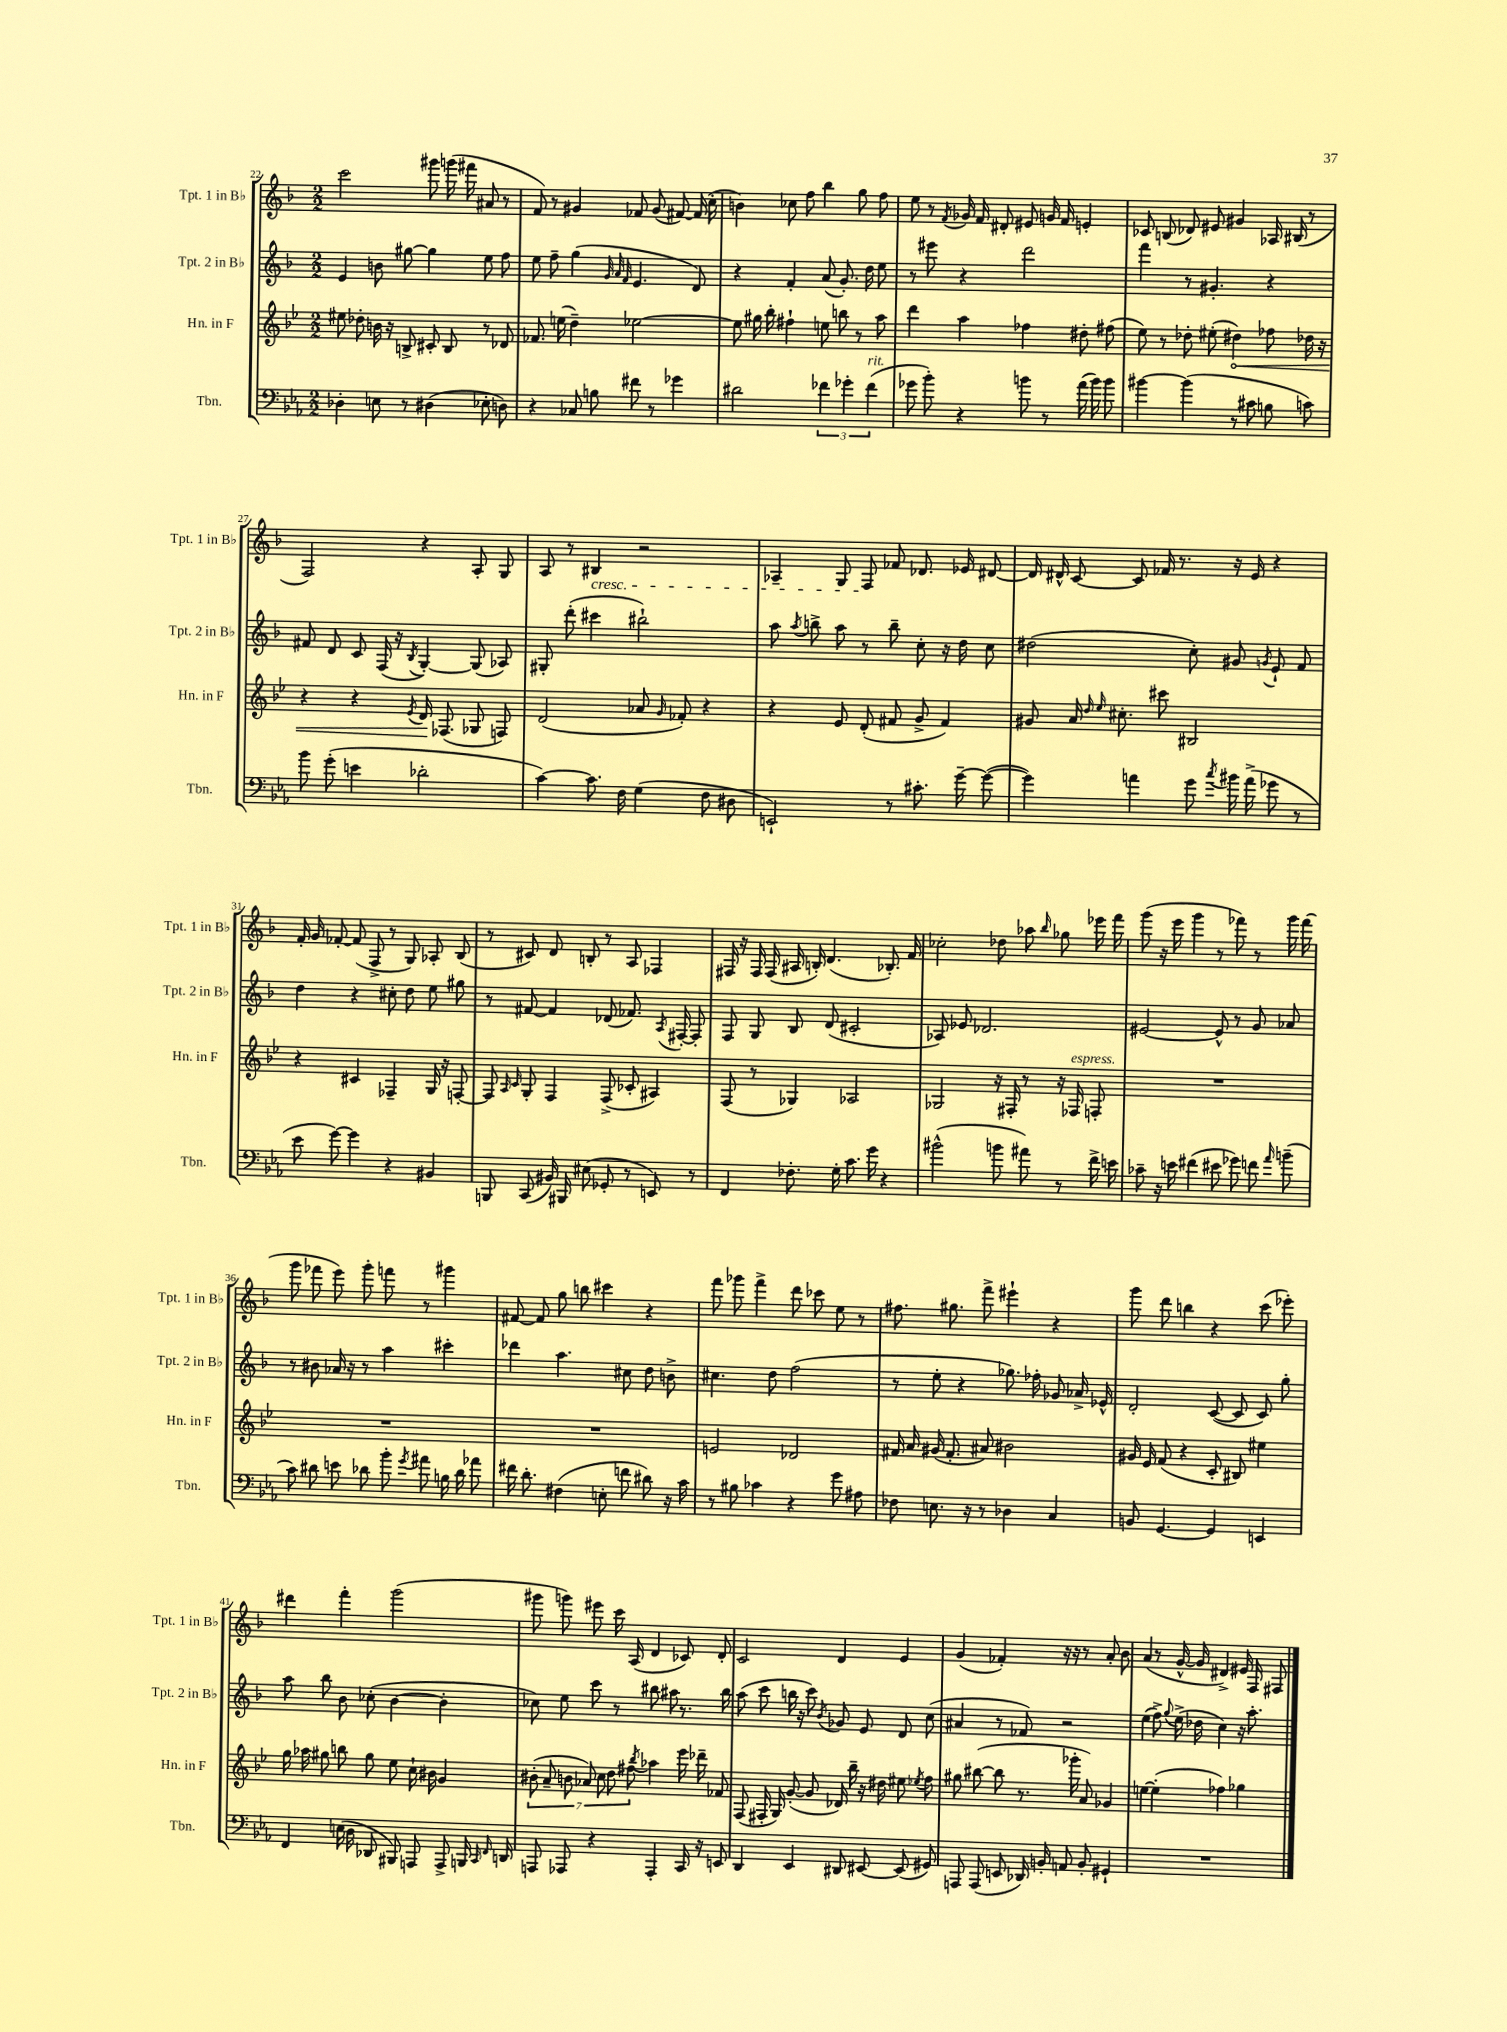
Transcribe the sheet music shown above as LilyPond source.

<<
\new StaffGroup <<
\new Staff = "s0" \with { instrumentName = "Tpt. 1 in Bb" shortInstrumentName = "Tpt. 1 in Bb" } {
    \clef treble \key f \major \numericTimeSignature \time 2/2
    \autoBeamOff c'''2 gis'''8 g'''16( fis'''16 ais'8 r8 |
    f'8) r8 gis'4 fes'8 gis'8( fis'8~) fis'16( c''16-. |
    b'4) ces''8 f''8 bes''4 g''8 f''8 |
    e''8 r8 \acciaccatura { f'8 } ges'16 f'16 dis'8-. eis'8 g'16 f'16 e'4-. |
    ces'8 b8( des'8) eis'8 gis'4 aes16 bis16( r8 |
    f2) r4 a8-. g8 |
    a8 r8 bis4\cresc r2 |
    aes4-- g8 f8\! fes'8 des'8. ees'16 dis'8~ |
    dis'16 dis'16-^ c'8~ c'8 fes'16 r8. r16 e'16 r4 |
    f'16-. g'16 fes'8~-. fes'8( f8-> r8 g8) aes8-. bes8( |
    r8 cis'8) d'8 b8-. r8 a8 fes4 |
    fis16 r16 fis16 fis16( ais16 b16-.) d'4.( bes8.-.) f'16 |
    ces''2-. des''8 aes''8 \grace { bes''16 } ges''8 ees'''16 f'''16 |
    g'''8( r16 e'''16 g'''4 r8 fes'''8) r8 g'''16 fes'''16( |
    g'''8 fes'''8 e'''8) g'''8-. f'''8 r8 gis'''4 |
    fis'8~ fis'8 g''8 b''8 cis'''4 r4 |
    f'''8 ges'''8 f'''4-> d'''8 ces'''8 e''8 r8 |
    fis''8. gis''8. f'''8-> eis'''4-! r4 |
    g'''8 d'''8 b''4 r4 c'''8( ees'''8-.) |
    dis'''4 f'''4-. g'''2( |
    gis'''8 g'''8) eis'''8 c'''16 a16( d'4 ces'8) d'8-. |
    c'2 d'4 e'4 |
    g'4( fes'4-.) r16 r16 r8 a'8-. bes'8 |
    a'4( r8 g'16~-^ g'16 dis'4->) eis'16 f16 fis8 \bar "|." |
}
\new Staff = "s1" \with { instrumentName = "Tpt. 2 in Bb" shortInstrumentName = "Tpt. 2 in Bb" } {
    \clef treble \key f \major \numericTimeSignature \time 2/2
    \autoBeamOff e'4 b'8 gis''8~ gis''4 e''8 f''8 |
    e''8 f''8-- g''4( \grace { g'32 a'32 f'32 } e'4. d'8) |
    r4 f'4-. a'8( g'8.-.) d''16 e''8 |
    r8 eis'''8 r4 d'''2 |
    f'''4 r8 gis'4.-. r4 |
    fis'8 d'8 c'8 f16( r16 \acciaccatura { bes8 } g4~-.) g8( aes8) |
    gis8-. d'''8-.( cis'''4 bis''2-!) |
    a''8 \acciaccatura { a''8 } b''8-> a''8 r8 b''8-- c''8-. r16 d''16 c''8 |
    dis''2( c''8-.) gis'8 \acciaccatura { g'8 } e'8-! f'8 |
    d''4 r4 cis''8-. d''8 e''8 gis''8 |
    r8 fis'8~ fis'4 des'8( fes'8.) \acciaccatura { a8 } fis16~-. fis8-. |
    f8 g8 bes8 d'8( cis'2-. |
    aes8) ees'8 des'2. |
    eis'2~ eis'8-^ r8 g'8 aes'8 |
    r8 bis'8 aes'16 r16 r8 a''4 cis'''4-. |
    des'''4 a''4. cis''8 d''8 b'8-> |
    cis''4. d''8 f''2( |
    r8 e''8-. r4 ges''8.) fes''16-. ges'8 aes'16-> ees'16-^ |
    d'2-. c'8~( c'8 c'8) g''8-. |
    a''8 bes''8 bes'8 ces''8-.( bes'4~ bes'4-. |
    ces''8) e''8 c'''8 r8 bis''8 ais''8 r8. bis''16 |
    a''8( c'''8 b''16 r16 c'''8) \acciaccatura { bes'8 } ges'8 e'8 d'8 c''8( |
    ais'4 r8 fes'8) r2 |
    e''4( f''8->) \appoggiatura { g''8 } e''16->( des''16 c''4) r16 a''8.-. \bar "|." |
}
\new Staff = "s2" \with { instrumentName = "Hn. in F" shortInstrumentName = "Hn. in F" } {
    \clef treble \key bes \major \numericTimeSignature \time 2/2
    \autoBeamOff eis''8 des''8-. b'16 r16 b8-> cis'8-. b8 r8 des'8 |
    fes'8. e''16( d''4--) ees''2~ |
    ees''8 gis''16 bes''16-. fis''4-! e''8 b''8 r8 a''8 |
    d'''4 a''4 fes''4 dis''8-. fis''8( |
    ees''8) r8 des''8-. eis''8-.( \once \override Hairpin.circled-tip = ##t dis''4\<) fes''8 des''16 r16 |
    r4 r4 \acciaccatura { ees'8 } d'16\! fes8.( ges8 f8) |
    d'2( aes'8 \grace { g'16 } fes'8-.) r4 |
    r4 ees'8 d'8-.( fis'8 g'8-> fis'4) |
    gis'8 a'16 \grace { d''16 ees''16 } cis''8.-. cis'''8 bis2 |
    r4 cis'4 fes4-- g16 r16 f8~-. |
    f8 \grace { a16 c'16 } g8-. f4 f8->( ces'8-. ais4) |
    f8( r8 ges4) aes2 |
    ges2 r16 fis16-. r8 r16 fes16^\markup { \italic "espress." } f8-. |
    R1 |
    R1 |
    R1 |
    e'2 des'2 |
    fis'16 a'16 gis'16( fis'8.-. ais'8) bis'2 |
    gis'16 ees'16 f'8( r4 c'8-. bis8) eis''4 |
    g''16 aes''16 gis''8 b''8 gis''8 ees''8 c''16-! bis'16 g'4 |
    \tuplet 7/4 { bis'8-.( a'8-- b'8 aes'8) c''8 d''8 fis''8 } \acciaccatura { bes''8 } aes''4 ees'''16 des'''16-- fes'8 |
    f8( fis16-. g16) g'8~-.( g'8 des'16) bes''16-- r16 dis''16 eis''8 \acciaccatura { ees''8 } f''8 |
    gis''8 bis''8~( bis''8 r8. ges'''16-. a'8) ges'4 |
    e''4~ e''4-.( fes''4) ges''4 \bar "|." |
}
\new Staff = "s3" \with { instrumentName = "Tbn." shortInstrumentName = "Tbn." } {
    \clef bass \key ees \major \numericTimeSignature \time 2/2
    \autoBeamOff des4-. e8 r8 dis4( ees8-. d8) |
    r4 ces8 b8 fis'8 r8 ges'4 |
    dis'2 \tuplet 3/2 { fes'4 ges'4-. fes'4^\markup { \italic "rit." }( } |
    ges'8 bes'8-.) r4 b'8 r8 aes'16( b'16) b'8 |
    bis'4~ bis'4( r8 cis'8 b8 c'8) |
    bes'8 g'8-.( e'4 des'2-. |
    c'4~) c'8. f16 g4( f8 dis8 |
    e,2-!) r8 cis'8.-. g'16~-- g'8~( |
    g'4) a'4 g'8 \acciaccatura { c''8 } bis'16 a'16->( ges'8 r8 |
    ees'8 g'8~) g'4 r4 bis,4 |
    b,,8 c,8( bis,16) bis,,16 eis8( ges,8-. r8 e,8) r8 |
    f,4 fes8.-. g16-. c'8. g'16 r4 |
    bis'2-^( b'8 ais'8) r8 f'16-> e'16 |
    ces'8-- r16 e'16 fis'4( eis'8 ges'8) f'8 \grace { aes'16 } b'8--( |
    c'8) dis'8 e'8 des'8 bes'8-. \acciaccatura { g'8 } ais'8 b16 des'16 aes'8 |
    fis'16 d'8.-. fis4( e8-. f'8 dis'8) r16 c'16 |
    r8 bis8 ces'4 r4 g'8 ais8 |
    fes8 e8. r16 r8 des4 c4 |
    b,8 g,4.~ g,4 e,4 |
    f,4 e16( d16 des,8 bis,,8) a,,8 a,,8-> b,,16 \grace { c,16 f,16 } d,16 |
    a,,8 aes,,8 r4 aes,,4-. c,16 r16 e,8 |
    d,4 ees,4 dis,8 eis,8~ eis,8( gis,8) |
    a,,8 a,,8( e,8 des,16) b,16-. a,8 b,8-. gis,4-! |
    R1 \bar "|." |
}
>>
>>
\layout { \context { \Score currentBarNumber = #22 } }
